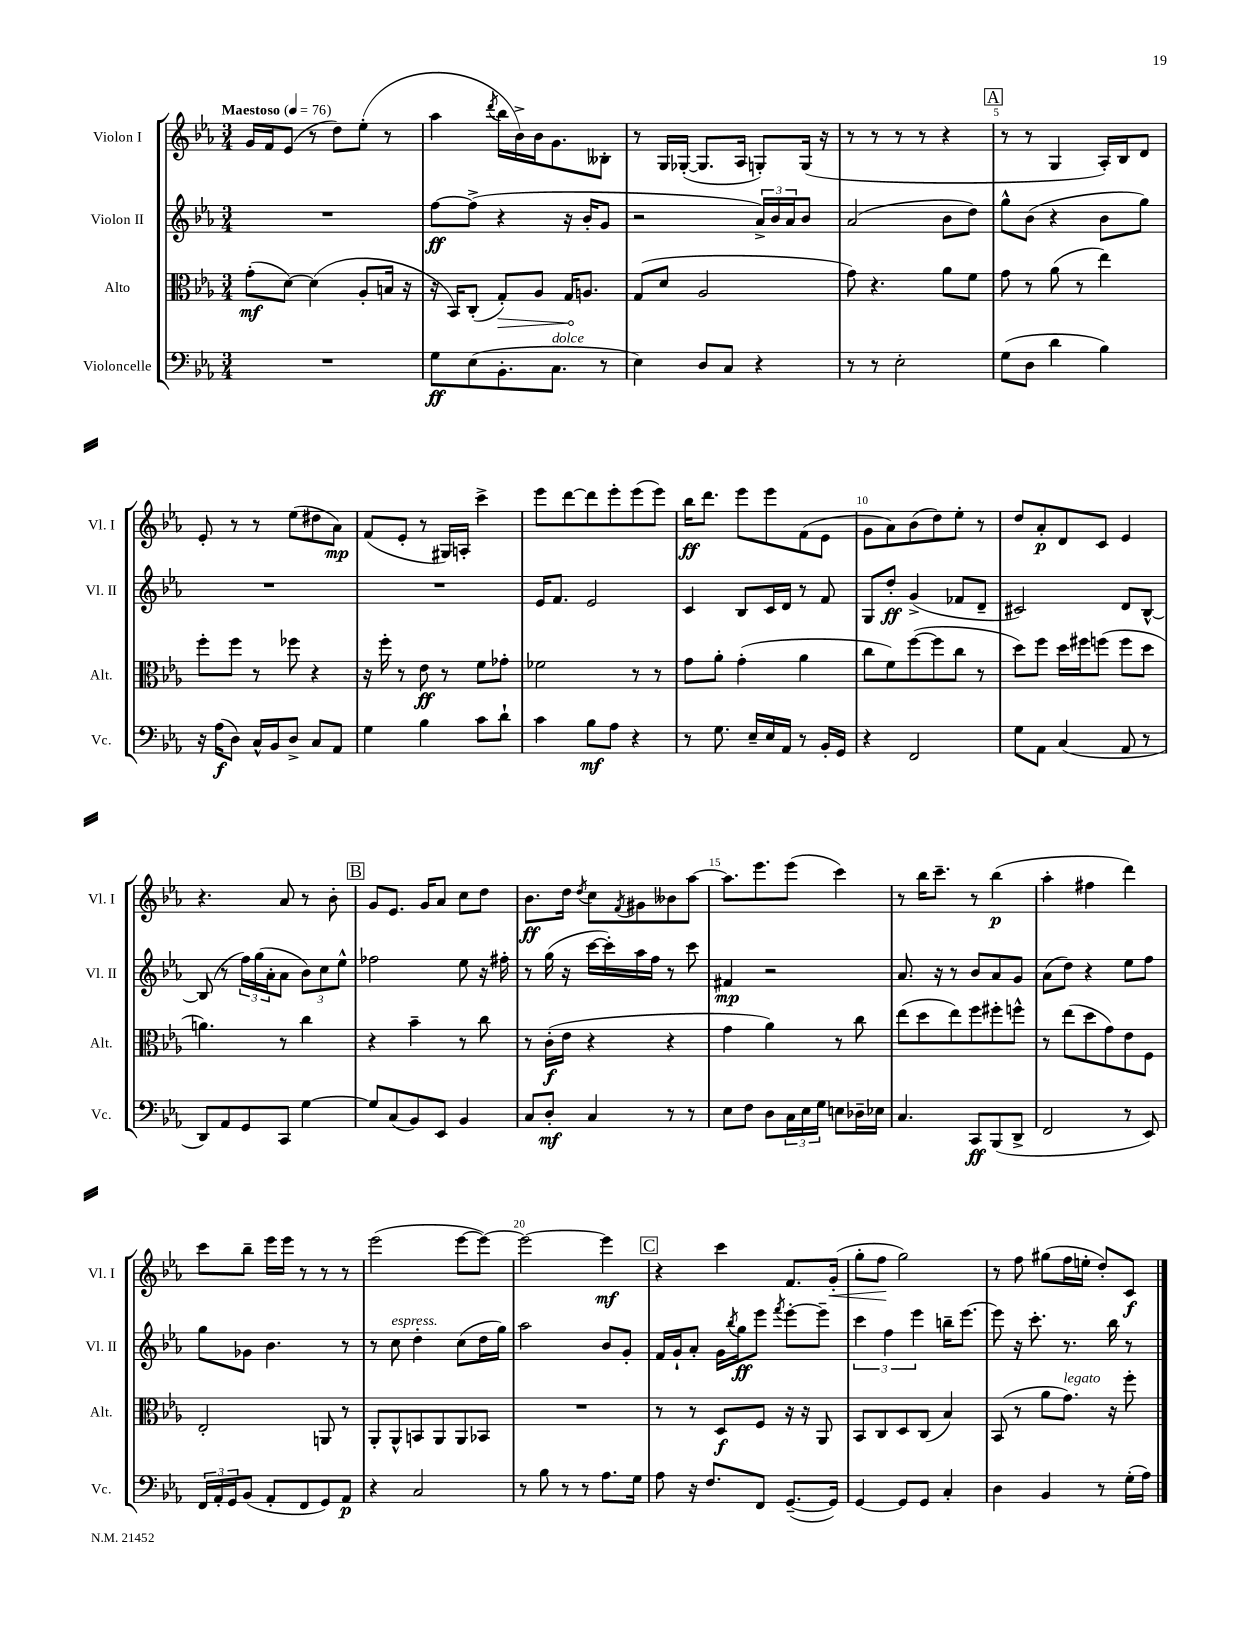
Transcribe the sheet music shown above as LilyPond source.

<<
\new StaffGroup <<
\new Staff = "s0" \with { instrumentName = "Violon I" shortInstrumentName = "Vl. I" } {
    \clef treble \key ees \major \numericTimeSignature \time 3/4 \tempo "Maestoso" 4 = 76
    g'16 f'16 ees'8( r8 d''8) ees''8-.( r8 |
    aes''4 \acciaccatura { d'''8 } bes''16 bes'16->) bes'16 g'8. beses8-. |
    r8 g16 ges16~-.( ges8. aes16 g8-.) g16( r16 |
    r8 r8 r8 r8 r4 |
    \mark \markup { \box "A" } r8 r8 g4 aes16-.) bes16 d'8 |
    ees'8-. r8 r8 ees''8( dis''8 aes'8\mp) |
    f'8( ees'8-. r8 gis16) a16-. c'''4-> |
    ees'''8 d'''8~ d'''8 ees'''8-. ees'''8( ees'''8) |
    bes''16\ff d'''8. ees'''8 ees'''8 f'8( ees'8 |
    g'8 aes'8) bes'8( d''8) ees''8-. r8 |
    d''8 aes'8-.\p d'8 c'8 ees'4 |
    r4. aes'8 r8 bes'8-. |
    \mark \markup { \box "B" } g'8 ees'8. g'16 aes'8 c''8 d''8 |
    bes'8.\ff d''16 \acciaccatura { d''8 } c''8 \acciaccatura { f'8 } gis'8 beses'8 aes''8~ |
    aes''8. ees'''8. ees'''8( c'''4) |
    r8 bes''16 c'''8.-- r8 bes''4\p( |
    aes''4-. fis''4 d'''4) |
    c'''8 bes''8-- ees'''16 ees'''16 r8 r8 r8 |
    ees'''2( ees'''8~ ees'''8~) |
    ees'''2~ ees'''4\mf |
    \mark \markup { \box "C" } r4 c'''4 f'8. g'16-.\<( |
    g''8-. f''8\! g''2) |
    r8 f''8 gis''8( f''16 e''16-. d''8-.) c'8\f \bar "|." |
}
\new Staff = "s1" \with { instrumentName = "Violon II" shortInstrumentName = "Vl. II" } {
    \clef treble \key ees \major \numericTimeSignature \time 3/4
    R2. |
    f''8~\ff f''8->( r4 r16 bes'16-. g'8 |
    r2 \tuplet 3/2 { aes'16->) bes'16 aes'16 } bes'8 |
    aes'2( bes'8 d''8) |
    \mark \markup { \box "A" } g''8-^ bes'8( r4 bes'8 g''8) |
    R2. |
    R2. |
    ees'16 f'8. ees'2 |
    c'4 bes8 c'16 d'16 r8 f'8 |
    g8 d''8-.\ff g'4->( fes'8 d'8-- |
    cis'2) d'8 bes8~-^ |
    bes8( r8 \tuplet 3/2 { f''16) g''16( aes'16-. } aes'8 \tuplet 3/2 { bes'8) c''8 ees''8-^ } |
    \mark \markup { \box "B" } fes''2 ees''8 r16 fis''16-. |
    r8 g''16( r16 c'''16~ c'''16-.) aes''16 f''16 r8 c'''8 |
    fis'4\mp r2 |
    aes'8. r16 r8 bes'8 aes'8 g'8 |
    aes'8( d''8) r4 ees''8 f''8 |
    g''8 ges'8 bes'4. r8 |
    r8 c''8^\markup { \italic "espress." } d''4-. c''8( d''16 g''16) |
    aes''2 bes'8 g'8-. |
    \mark \markup { \box "C" } f'16 g'16-! aes'8-. g'16 \acciaccatura { bes''8 } g''16\ff ees'''8 \acciaccatura { f'''8 } ees'''8~-. ees'''8-- |
    \tuplet 3/2 { c'''4 f''4 ees'''4 } b''16-- ees'''8.~ |
    ees'''8 r16 c'''8.-. r8. bes''16 r8 \bar "|." |
}
\new Staff = "s2" \with { instrumentName = "Alto" shortInstrumentName = "Alt." } {
    \clef alto \key ees \major \numericTimeSignature \time 3/4
    g'8-.\mf( d'8~) d'4( aes8-. b16 r16 |
    r16 bes,16) c8-.( \once \override Hairpin.circled-tip = ##t g8-.\>) aes8 g16\! a8. |
    g8( d'8 aes2 |
    g'8) r4. aes'8 f'8 |
    \mark \markup { \box "A" } g'8 r8 aes'8( r8 ees''4) |
    f''8-. f''8 r8 fes''8 r4 |
    r16 f''16-. r8 ees'8\ff r8 f'8 ges'8-. |
    fes'2 r8 r8 |
    g'8 aes'8-. g'4-.( aes'4 |
    c''8 f'8) f''8~( f''8 c''8 r8 |
    d''8) f''8 d''16 fis''16 f''8( f''8 d''8 |
    a'4.) r8 c''4 |
    \mark \markup { \box "B" } r4 bes'4-- r8 c''8 |
    r8 c'16-.\f( ees'16 r4 r4 |
    g'4 aes'4) r8 c''8 |
    ees''8( d''8 ees''8) f''8 fis''8-. f''8-^ |
    r8 ees''8( d''8 g'8) ees'8 f8 |
    ees2-. a,8 r8 |
    aes,8-. aes,8-^ b,8 aes,8 aes,8 bes,8 |
    R2. |
    \mark \markup { \box "C" } r8 r8 d8\f f8 r16 r16 aes,8 |
    bes,8 c8 d8 c8( bes4) |
    bes,8( r8 aes'8 g'8.^\markup { \italic "legato" }) r16 f''8-. \bar "|." |
}
\new Staff = "s3" \with { instrumentName = "Violoncelle" shortInstrumentName = "Vc." } {
    \clef bass \key ees \major \numericTimeSignature \time 3/4
    R2. |
    g8\ff ees8( bes,8.-. c8.^\markup { \italic "dolce" } r8 |
    ees4) d8 c8 r4 |
    r8 r8 ees2-. |
    \mark \markup { \box "A" } g8( d8 d'4 bes4) |
    r16 aes16\f( d8) c16-^ bes,16 d8-> c8 aes,8 |
    g4 bes4 c'8 d'8-! |
    c'4 bes8\mf aes8 r4 |
    r8 g8. ees16-- ees16 aes,16 r8 bes,16-. g,16 |
    r4 f,2 |
    g8 aes,8 c4( aes,8 r8 |
    d,8) aes,8 g,8 c,8 g4~ |
    \mark \markup { \box "B" } g8 c8( bes,8) ees,8 bes,4 |
    c8 d8-.\mf c4 r8 r8 |
    ees8 f8 d8 \tuplet 3/2 { c16 ees16 g16 } e8 des16-- ees16 |
    c4. c,8\ff bes,,8( d,8-> |
    f,2 r8 ees,8) |
    \tuplet 3/2 { f,16 aes,16-. g,16 } bes,8( aes,8-. f,8 g,8) aes,8\p |
    r4 c2 |
    r8 bes8 r8 r8 aes8. g16 |
    \mark \markup { \box "C" } aes8 r16 f8. f,8 g,8.~--( g,16) |
    g,4~ g,8 g,8 c4-. |
    d4 bes,4 r8 g16-.( aes16) \bar "|." |
}
>>
>>
\layout { \context { \Score \override BarNumber.break-visibility = ##(#f #t #t) barNumberVisibility = #(every-nth-bar-number-visible 5) } }
